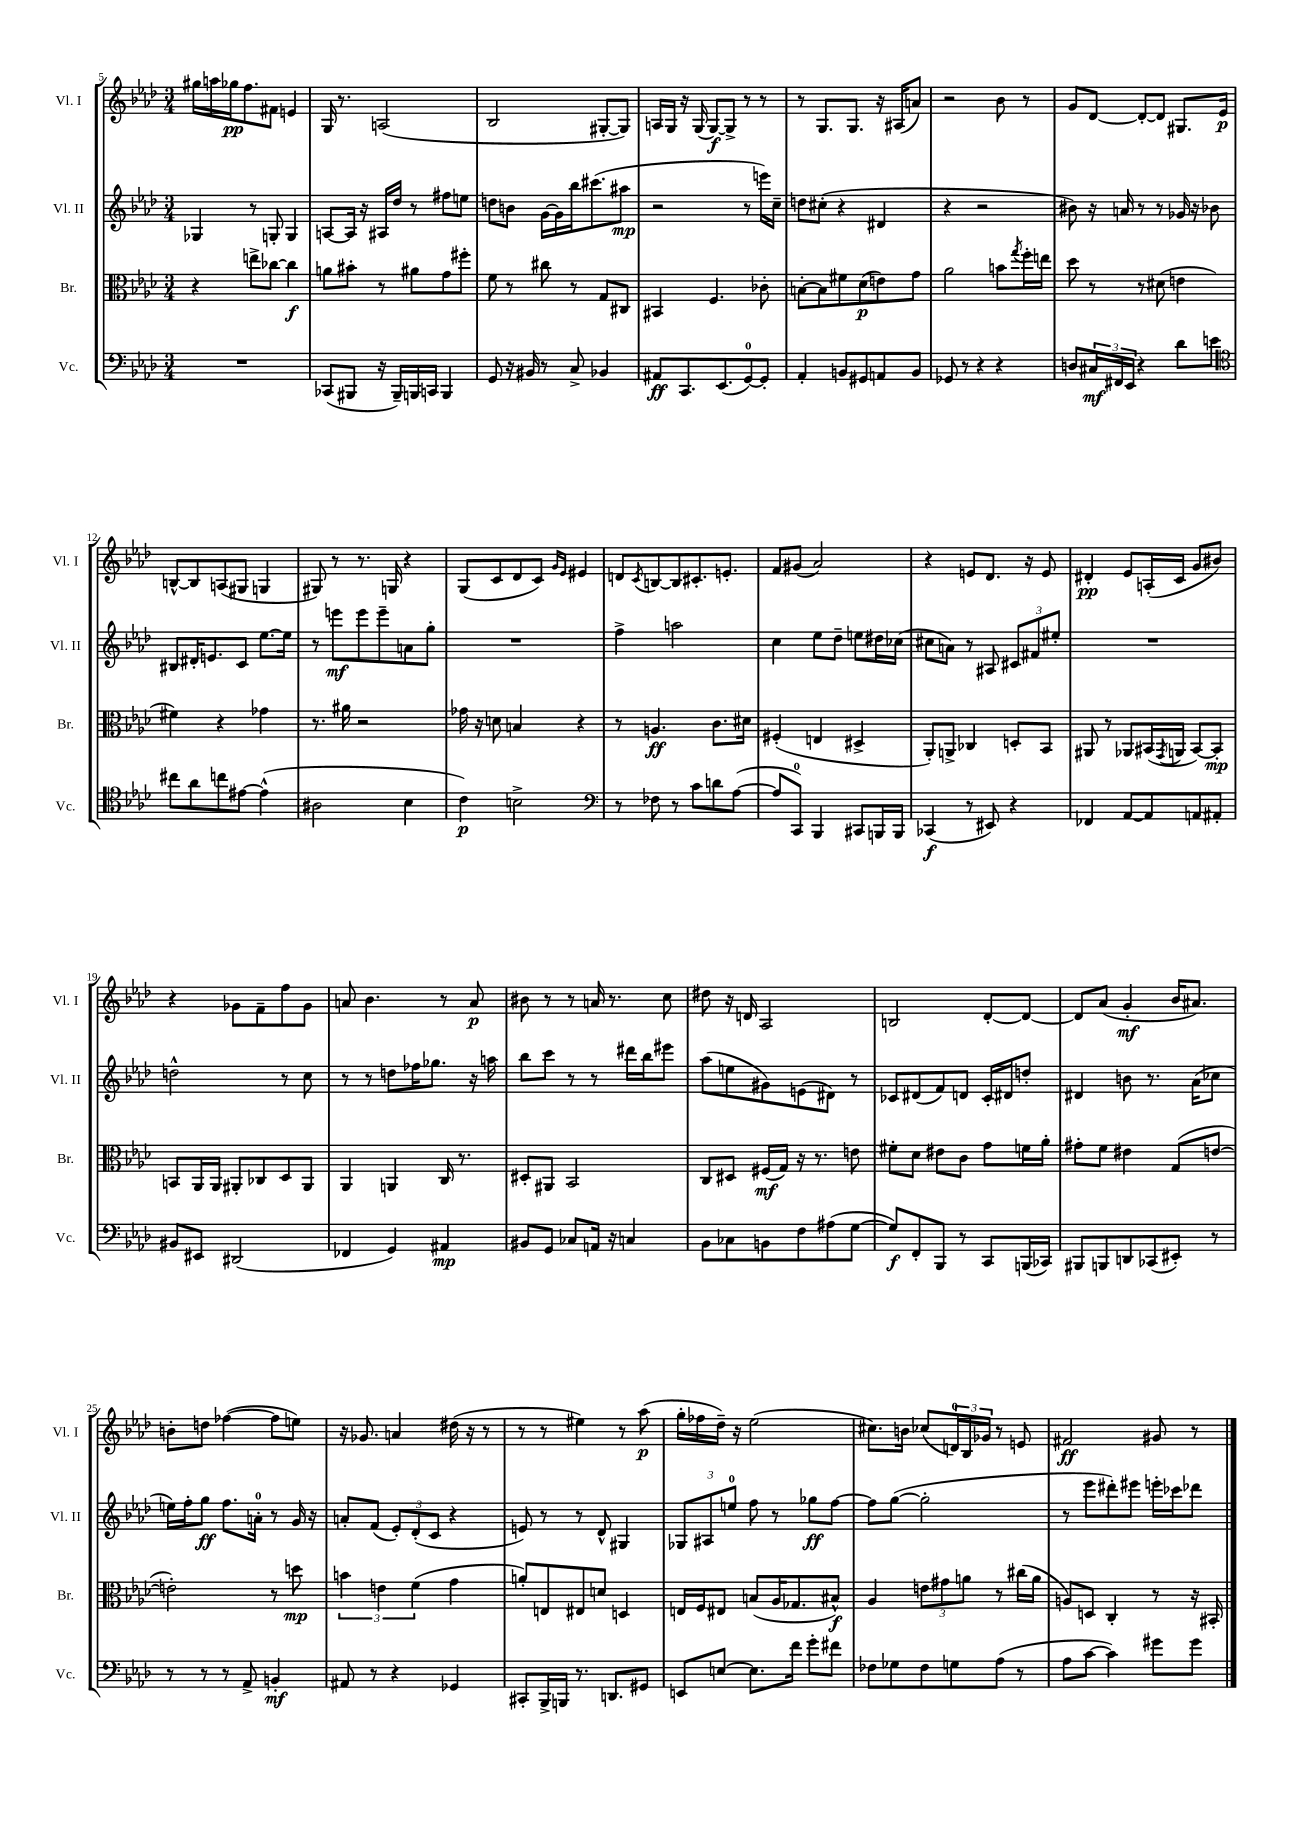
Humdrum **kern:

**kern	**kern	**kern	**kern
*staff4	*staff3	*staff2	*staff1
*clefF4	*clefC3	*clefG2	*clefG2
*k[b-e-a-d-]	*k[b-e-a-d-]	*k[b-e-a-d-]	*k[b-e-a-d-]
*M3/4	*M3/4	*M3/4	*M3/4
2.r	4r	4G-/	16gg#\LL
.	.	.	16aa\
.	.	.	16gg-\J
.	.	.	8.ff\
.	8ee^\L	8r	.
.	[8cc-\J	8G'/	8f#\J
.	4cc-\]	4G/	4e/
=	=	=	=
(8CC-/L	8a\L	[8A/L	16G/
.	.	.	8.r
8BBB#/J	8b#'\J	16A/]Jk	.
.	.	16r	.
16r	8r	16A#/LL	(2A/
16BBB#~/LL)	.	16dd-/JJ	.
16BBB/	8a#\L	8r	.
16CC/JJ	.	.	.
4BBB/	8g\	8ff#\L	.
.	8ff#'\J	8ee\J	.
=	=	=	=
8GG/	8f\	8dd\L	2B-/
16r	8r	8b\J	.
16BB#/	.	.	.
8r	8cc#\	[16g\LL	.
.	.	16g\]	.
8C^/	8r	16bb-\J	.
.	.	(8.ccc#\	.
4BB-/	8G/L	.	[8G#'/L
.	8C#/J	8aa#\J	8G#/]J)
=	=	=	=
8AA#/L	4BB#/	2r	16A/LL
.	.	.	16G/JJ
8.CC/	.	.	16r
.	.	.	(16G/
.	4.F/	.	[8G/L)
(8.EE-/	.	.	.
.	.	.	8G^/]J
[8GG/)	.	8r	8r
8GG'/]J	8c-'\	16eee\LL)	8r
.	.	16cc~\JJ	.
=	=	=	=
4AA-'/	[8B'\L	8dd\L	8r
.	8B\]	(8cc#'\J	8.G/L
8BB/L	8f#\	4r	.
.	.	.	8.G/J
8GG#/	(8d-\	.	.
8AA/	8e\)	4d#/	16r
.	.	.	(16A#/LK
8BB/J	8g\J	.	8a/J)
=	=	=	=
8GG-/	2a-\	4r	2r
8r	.	.	.
4r	.	2r	.
4r	8b\L	.	8b-\
.	8qgg/	.	.
.	16ff'\L	.	8r
.	16ee\JJ	.	.
=	=	=	=
8D/L	8dd-\	8b#\)	8g/L
24C#/L	8r	16r	[8d-/J
24FF#/	.	.	.
.	.	16a/	.
24EE-/JJ	.	.	.
4r	8r	8r	8d-'/_L
.	(8d#\	8r	8d-/]J
8d-\L	4e\	16g-/	8.G#/L
.	.	16r	.
8e\J	.	8b-\	.
.	.	.	16e-/Jk
=	=	=	=
*clefC4	*	*	*
8cc#\L	4f#\)	8B#/L	[8B^^/L
8a-\	.	16d#'/K	8B/]
.	.	8.e/	.
8cc\	4r	.	(8A/
[8e#\J	.	8c/J	8G#/J
(4e#^^\]	4g-\	[8.ee-\L	4G/
.	.	16ee-\]Jk	.
=	=	=	=
2A#\	8.r	8r	8G#/)
.	.	8eee\L	8r
.	16a#\	.	.
.	2r	8eee\	8.r
.	.	8eee~\	.
.	.	.	16G/
4B-\	.	8a\	4r
.	.	8gg'\J	.
=	=	=	=
4c\)	16g-\	2.r	(8G/L
.	16r	.	.
.	8d\	.	8c/
2B^\	4B/	.	8d-/
.	.	.	8c/J)
.	.	.	16qqg/LL
.	.	.	16qqe-/JJ
.	4r	.	4e#/
=	=	=	=
*clefF4	*	*	*
8r	8r	4ff^\	8d/L
.	.	.	8qc/
8F-\	4.A/	.	[8B/
8r	.	2aa\	8B/]
8c\L	.	.	8.c#'/
8d\	8.c\L	.	.
.	.	.	8.e'/J
([8A-\J	.	.	.
.	16d#\Jk	.	.
=	=	=	=
8A-/]L	(4F#'/	4cc\	8f/L
8CC/J)	.	.	(8g#/J
4BBB-/	4E/	8ee-\L	2a-/)
.	.	8dd-~\J	.
8CC#/L	4D#^/	8ee\L	.
16BBB/L	.	16dd#\L	.
16BBB/JJ	.	(16cc-\JJ	.
=	=	=	=
(4CC-/	8AA-'/L)	8cc#\L	4r
.	8AA^/J	8a\J)	.
8r	4C-/	8r	8e/L
8EE#/)	.	8A#/	8.d-/J
4r	8D'/L	12c#/L	.
.	.	.	16r
.	.	12f#/	.
.	8BB-/J	.	8e/
.	.	12ee#'/J	.
=	=	=	=
4FF-/	8AA#/	2.r	4d#'/
.	8r	.	.
[8AA-/L	8AA-/L	.	8e-/L
8AA-/]	(16BB#/L	.	(16A'/L
.	8qGG/	.	.
.	16AA/JJ	.	16c/JJ
8AA/	[8BB#/L)	.	8g/L
8AA#'/J	8BB#'/]J	.	8b#/J)
=	=	=	=
8BB#/L	8BB/L	2dd^^\	4r
8EE#/J	16AA-/L	.	.
.	16AA-/JJ	.	.
(2DD#/	8AA#'/L	.	8g-\L
.	8C-/	.	8f~\
.	8D-/	8r	8ff\
.	8AA#/J	8cc\	8g-\J
=	=	=	=
4FF-/	4AA-/	8r	8a/
.	.	8r	4.b-\
4GG/)	4AA/	8dd\L	.
.	.	16ff-\K	.
.	.	8.gg-\J	.
4AA#/	16C/	.	8r
.	8.r	.	.
.	.	16r	8a/
.	.	16aa\	.
=	=	=	=
8BB#/L	8D#'/L	8bb-\L	8b#\
8GG/J	8AA#/J	8ccc\J	8r
8C-/L	2BB-/	8r	8r
16AA/Jk	.	8r	16a/
16r	.	.	8.r
4C/	.	16ddd#\LL	.
.	.	16bb-\J	.
.	.	8eee#\J	8cc\
=	=	=	=
8BB-\L	8C/L	(8aa-\L	8dd#\
8C-\	8D#/J	8ee\	16r
.	.	.	16d/
8BB\	(16F#/LL	8g#\)	2A-/
.	16G/JJ)	.	.
8F\	16r	(8e\	.
.	8.r	.	.
(8A#\	.	8d#\J)	.
[8G\J	8e\	8r	.
=	=	=	=
8G/]L)	8f#'\L	8c-/L	2B/
8FF'/	8d-\J	(8d#/	.
8BBB-/J	8e#\L	8f/)	.
8r	8c\J	8d/J	.
8CC/L	8g\L	16c-'/LL	[8d-'/L
.	.	16d#/J	.
(16BBB/L	16f\L	8dd'/J	8d-/_J
16CC-/JJ)	16a-'\JJ	.	.
=	=	=	=
8BBB#/L	8g#'\L	4d#/	8d-/]L
8BBB/	8f\J	.	(8a-/J
8DD/	4e#\	8b\	4g'/
(8CC-/	.	8.r	.
8EE#'/J)	(8G/L	.	16b-/LK
.	.	(16a-\LK	8.a#/J)
8r	[8e/J	8cc-\J	.
=	=	=	=
8r	2e'\])	16ee\LL)	8b'\L
.	.	16ff'\J	.
8r	.	8gg\J	8dd\J
8r	.	8.ff\L	([4ff-\
8AA-^/	.	.	.
.	.	16a'\Jk	.
4BB'/	8r	8r	8ff-\]L
.	8dd\	16g/	8ee\J)
.	.	16r	.
=	=	=	=
8AA#/	6b\	8a'/L	16r
.	.	.	8.g-/
8r	.	(8f/J	.
.	6e\	.	.
4r	.	12e-'/L)	4a/
.	(6f\	(12d-'/	.
.	.	12c/J	.
4GG-/	4g\	4r	(16dd#\
.	.	.	16r
.	.	.	8r
=	=	=	=
8CC#'/L	8a'/L)	8e/)	8r
16BBB-^/L	8E/	8r	8r
16BBB/JJ	.	.	.
8.r	8E#/	8r	4ee#\)
.	8d/J	8d-^^/	.
8.DD/L	.	.	.
.	4D/	4G#/	8r
8GG#/J	.	.	(8aa-\
=	=	=	=
8EE/L	16E/LL	12G-/L	16gg'\LL
.	16F/J	.	16ff-\
.	.	12A#/	.
[8E/J	8E#/J	.	16dd-~\JJ)
.	.	12ee/J	.
.	.	.	16r
8.E\]L	(8B/L	8ff\	(2ee-\
.	16A-/K	8r	.
16f\Jk	8.G-/	.	.
8g'\L	.	8gg-\L	.
8f#\J	8B#^^/J)	[8ff\J	.
=	=	=	=
8F-\L	4A-/	8ff\]L	8.cc#\L)
8G-\	.	([8gg\J	.
.	.	.	16b\Jk
8F-\	12e\L	2gg'\]	(8cc-/L
.	12g#\	.	.
8G\	.	.	24d/L)
.	12a\J	.	24B-/
.	.	.	24g-/JJ
(8A-\J	8r	.	8r
8r	(16cc#\LL	.	8e/
.	16a\JJ	.	.
=	=	=	=
8A-\L	8A/L)	8r	2f#/
[8c\J	8D/J	8eee-\L	.
4c\])	4C'/	8ddd#'\)	.
.	.	8eee#\J	.
8g#\L	8r	16eee'\LL	8g#/
.	.	16ccc-\J	.
8g#\J	16r	8ddd-\J	8r
.	16BB#'/	.	.
==	==	==	==
*-	*-	*-	*-
